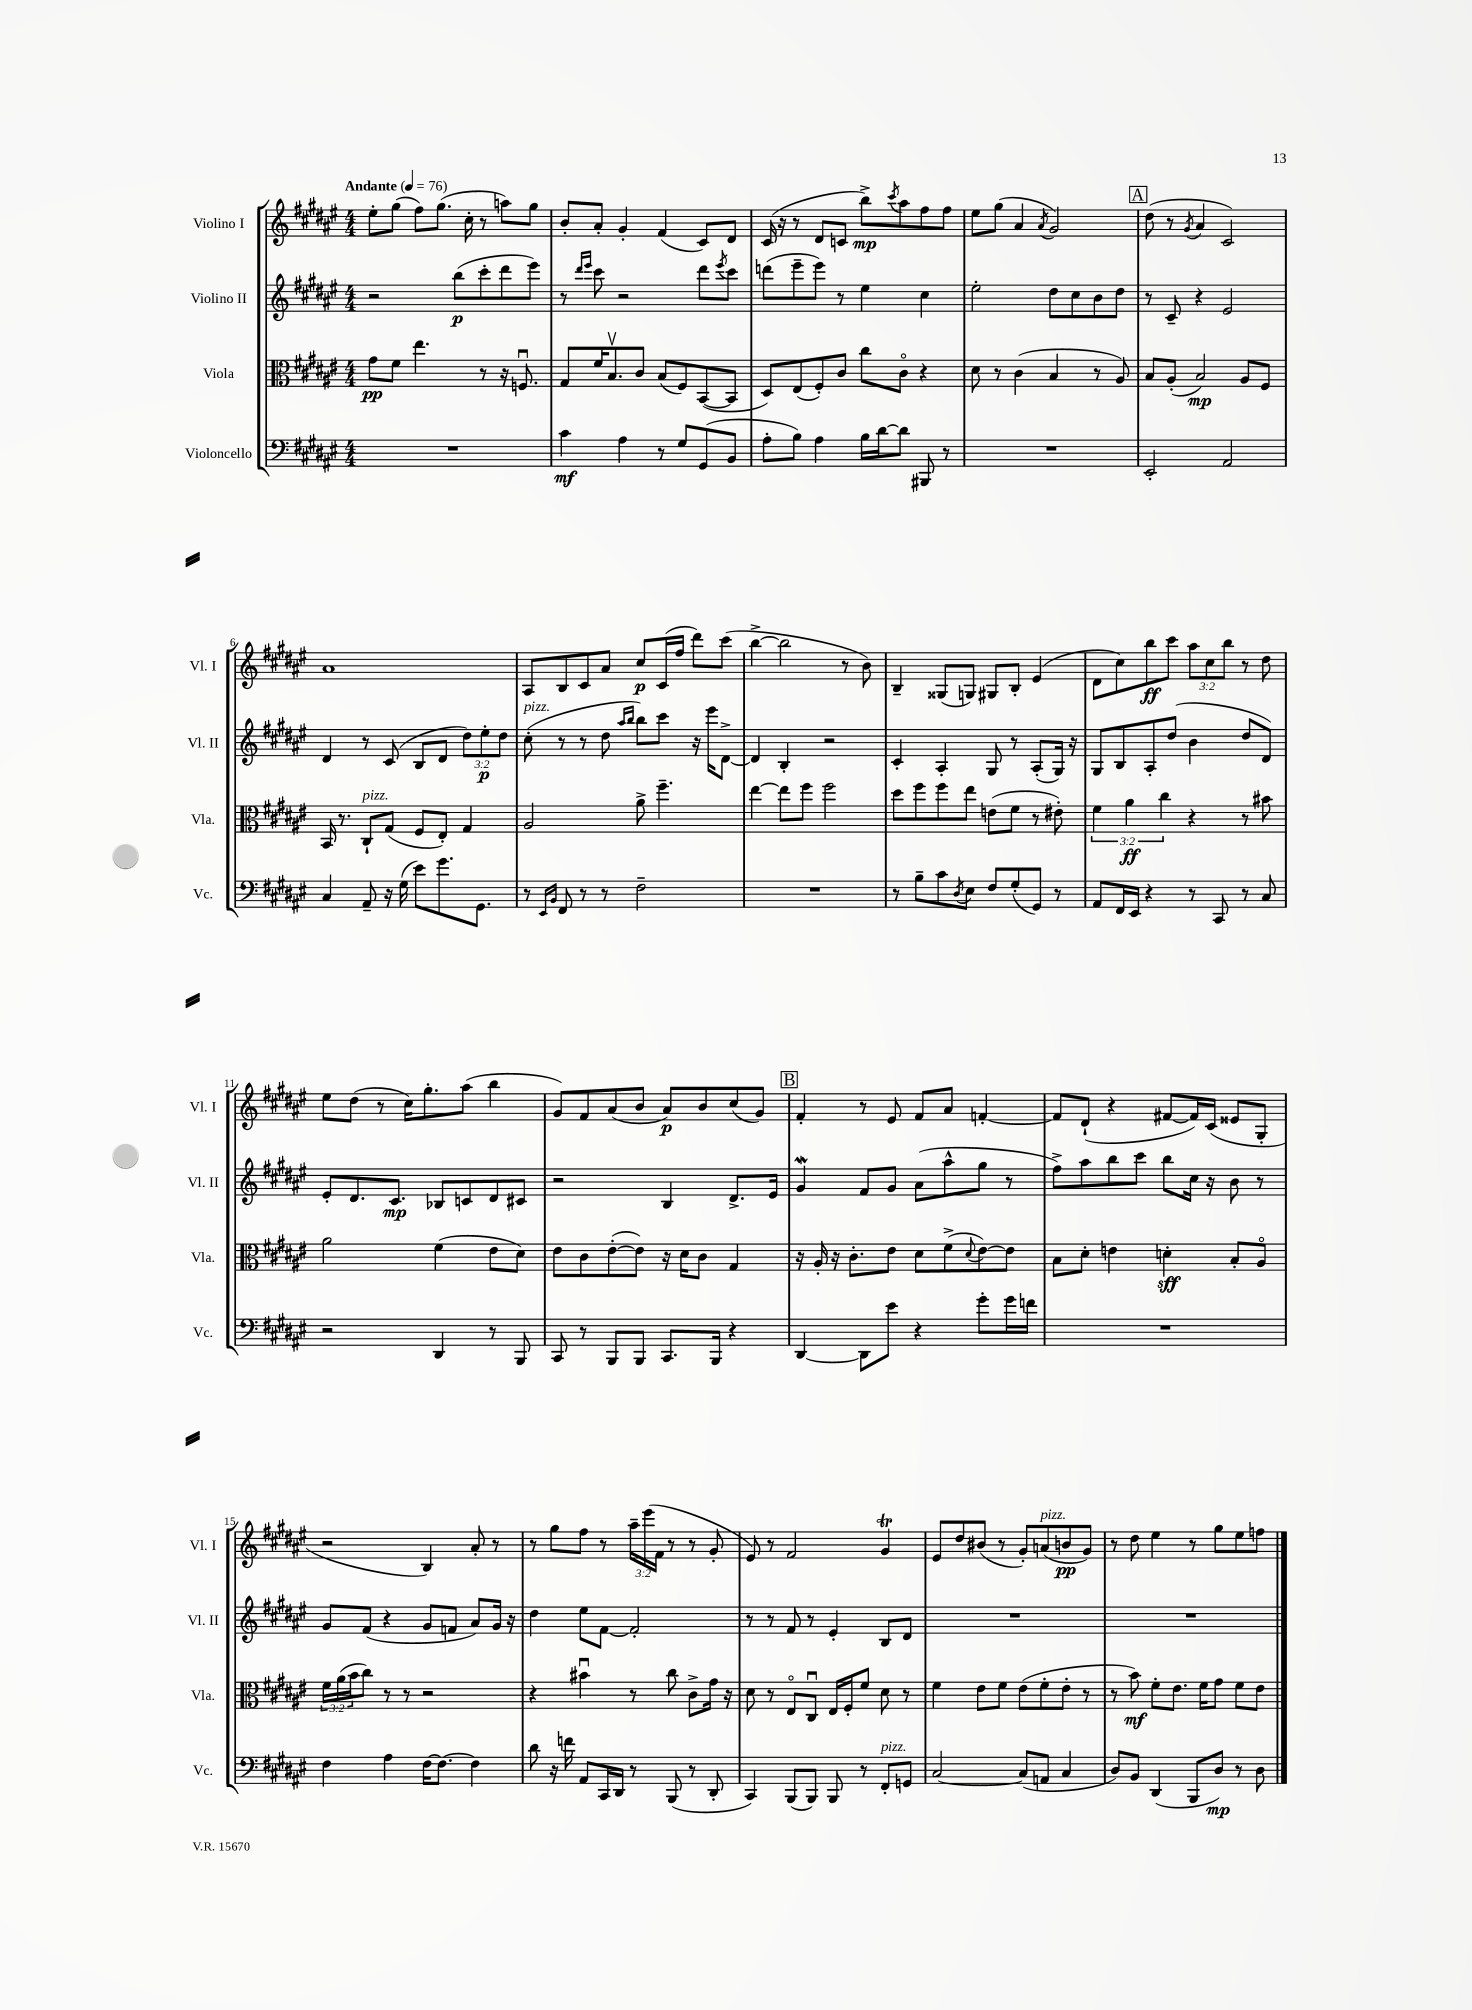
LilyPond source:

<<
\new StaffGroup <<
\new Staff = "s0" \with { instrumentName = "Violino I" shortInstrumentName = "Vl. I" } {
    \clef treble \key fis \major \numericTimeSignature \time 4/4 \override Staff.TupletNumber.text = #tuplet-number::calc-fraction-text \tempo "Andante" 4 = 76
    eis''8-. gis''8( fis''8) gis''8.( cis''16-. r8 a''8) gis''8 |
    b'8-. ais'8-. gis'4-. fis'4( cis'8) dis'8 |
    cis'16( r16 r8 dis'8 c'8 b''8->\mp) \acciaccatura { cis'''8 } ais''8 fis''8 fis''8 |
    eis''8 gis''8( ais'4 \acciaccatura { ais'8 } gis'2) |
    \mark \markup { \box "A" } dis''8( r8 \acciaccatura { gis'8 } ais'4 cis'2) |
    ais'1 |
    ais8 b8 cis'8 ais'8 cis''8\p cis'16( fis''16 dis'''8) cis'''8( |
    b''4~-> b''2 r8 b'8) |
    b4-- gisis8( g8) gis8 b8-. eis'4( |
    dis'8 cis''8) b''8\ff cis'''8 \tuplet 3/2 { ais''8 cis''8 b''8 } r8 dis''8 |
    eis''8 dis''8( r8 cis''16) gis''8.-. ais''8( b''4 |
    gis'8) fis'8 ais'8( b'8 ais'8\p) b'8 cis''8( gis'8) |
    \mark \markup { \box "B" } fis'4-. r8 eis'8 fis'8 ais'8 f'4~-. |
    f'8 dis'8-!( r4 fis'8~ fis'16) cis'16( eisis'8 gis8-. |
    r2 b4) ais'8-. r8 |
    r8 gis''8 fis''8 r8 \tuplet 3/2 { ais''16-- eis'''16( fis'16 } r8 r8 gis'8-. |
    eis'8) r8 fis'2 gis'4\trill |
    eis'8 dis''8 bis'8( r8 gis'8-.) a'8^\markup { \italic "pizz." }( b'8\pp gis'8) |
    r8 dis''8 eis''4 r8 gis''8 eis''8 f''8 \bar "|." |
}
\new Staff = "s1" \with { instrumentName = "Violino II" shortInstrumentName = "Vl. II" } {
    \clef treble \key fis \major \numericTimeSignature \time 4/4 \override Staff.TupletNumber.text = #tuplet-number::calc-fraction-text
    r2 b''8\p( cis'''8-. dis'''8 eis'''8) |
    r8 \grace { dis'''16 eis'''16 } cis'''8 r2 dis'''8 \acciaccatura { eis'''8 } cis'''8 |
    d'''8( eis'''8-- eis'''8) r8 eis''4 cis''4 |
    eis''2-. dis''8 cis''8 b'8 dis''8 |
    \mark \markup { \box "A" } r8 cis'8-- r4 eis'2 |
    dis'4 r8 cis'8( b8 dis'8 \tuplet 3/2 { dis''8) eis''8-.\p dis''8 } |
    cis''8-.^\markup { \italic "pizz." }( r8 r8 dis''8 \grace { ais''16 b''16 } b''8) cis'''8 r16 eis'''16 dis'8~-> |
    dis'4 b4-. r2 |
    cis'4-. ais4-. gis8 r8 ais8-.( gis16) r16 |
    gis8 b8 ais8-. dis''8( b'4 dis''8 dis'8) |
    eis'8-. dis'8. cis'8.\mp bes8 c'8 dis'8 cis'8 |
    r2 b4 dis'8.-> eis'16 |
    \mark \markup { \box "B" } gis'4\mordent fis'8 gis'8 ais'8( ais''8-^ gis''8 r8 |
    fis''8->) ais''8 b''8 cis'''8 b''8 cis''16 r16 b'8 r8 |
    gis'8 fis'8( r4 gis'8 f'8 ais'8) gis'16 r16 |
    dis''4 eis''8 fis'8~ fis'2-. |
    r8 r8 fis'8 r8 eis'4-. b8 dis'8 |
    R1 |
    R1 \bar "|." |
}
\new Staff = "s2" \with { instrumentName = "Viola" shortInstrumentName = "Vla." } {
    \clef alto \key fis \major \numericTimeSignature \time 4/4 \override Staff.TupletNumber.text = #tuplet-number::calc-fraction-text
    gis'8\pp fis'8 eis''4. r8 r16 f8.\downbow |
    gis8 fis'16 b8.\upbow cis'8 b8( fis8) b,8~( b,8 |
    dis8) eis8( fis8-.) cis'8 cis''8 cis'8\flageolet r4 |
    dis'8 r8 cis'4( b4 r8 ais8) |
    \mark \markup { \box "A" } b8 ais8-.( b2\mp) ais8 fis8 |
    b,16 r8. cis8-!^\markup { \italic "pizz." } gis8( fis8 eis8-.) gis4 |
    ais2 ais'8-> fis''4.-- |
    eis''4~ eis''8 fis''8 fis''2 |
    dis''8 fis''8 fis''8 eis''8 e'8( fis'8 r8 eis'8-.) |
    \tuplet 3/2 { fis'4 ais'4\ff cis''4 } r4 r8 bis'8 |
    ais'2 fis'4( eis'8 dis'8) |
    eis'8 cis'8 eis'8~-.( eis'8) r16 dis'16 cis'8 gis4 |
    \mark \markup { \box "B" } r16 ais16-. r16 cis'8.-. eis'8 dis'8 fis'8->( \appoggiatura { dis'8 } eis'8~) eis'8 |
    b8 dis'8-. e'4 d'4-.\sff b8-. ais8\flageolet |
    \tuplet 3/2 { fis'16 ais'16( b'16 } cis''8) r8 r8 r2 |
    r4 bis'4\downbow r8 cis''8 cis'8-> gis'16 r16 |
    dis'8 r8 eis8\flageolet cis8\downbow eis16 fis16-. fis'8 dis'8 r8 |
    fis'4 eis'8 fis'8 eis'8( fis'8-. eis'8-. r8 |
    r8 b'8\mf) fis'8-. eis'8. fis'16 gis'8 fis'8 eis'8 \bar "|." |
}
\new Staff = "s3" \with { instrumentName = "Violoncello" shortInstrumentName = "Vc." } {
    \clef bass \key fis \major \numericTimeSignature \time 4/4
    R1 |
    cis'4\mf ais4 r8 gis8 gis,8( b,8 |
    ais8-. b8) ais4 b16 dis'16~ dis'8 bis,,8 r8 |
    R1 |
    \mark \markup { \box "A" } eis,2-. ais,2 |
    cis4 ais,8-- r16 gis16( eis'8) gis'8. gis,8. |
    r8 \grace { eis,16 b,16 } fis,8 r8 r8 fis2-- |
    R1 |
    r8 b8-- cis'8 \acciaccatura { dis8 } eis8 fis8 gis8-.( gis,8) r8 |
    ais,8 fis,16 eis,16 r4 r8 cis,8 r8 cis8 |
    r2 dis,4 r8 b,,8 |
    cis,8 r8 b,,8 b,,8 cis,8. b,,16 r4 |
    \mark \markup { \box "B" } dis,4~ dis,8 eis'8 r4 gis'8-. gis'16 f'16 |
    R1 |
    fis4 ais4 fis16~ fis8.~ fis4 |
    dis'8 r16 f'16 ais,8 cis,16 dis,16 r8 b,,8( r8 dis,8-. |
    cis,4) b,,8( b,,8) b,,8 r8 fis,8-.^\markup { \italic "pizz." } g,8 |
    cis2~ cis8( a,8 cis4 |
    dis8) b,8 dis,4( b,,8 dis8\mp) r8 dis8 \bar "|." |
}
>>
>>
